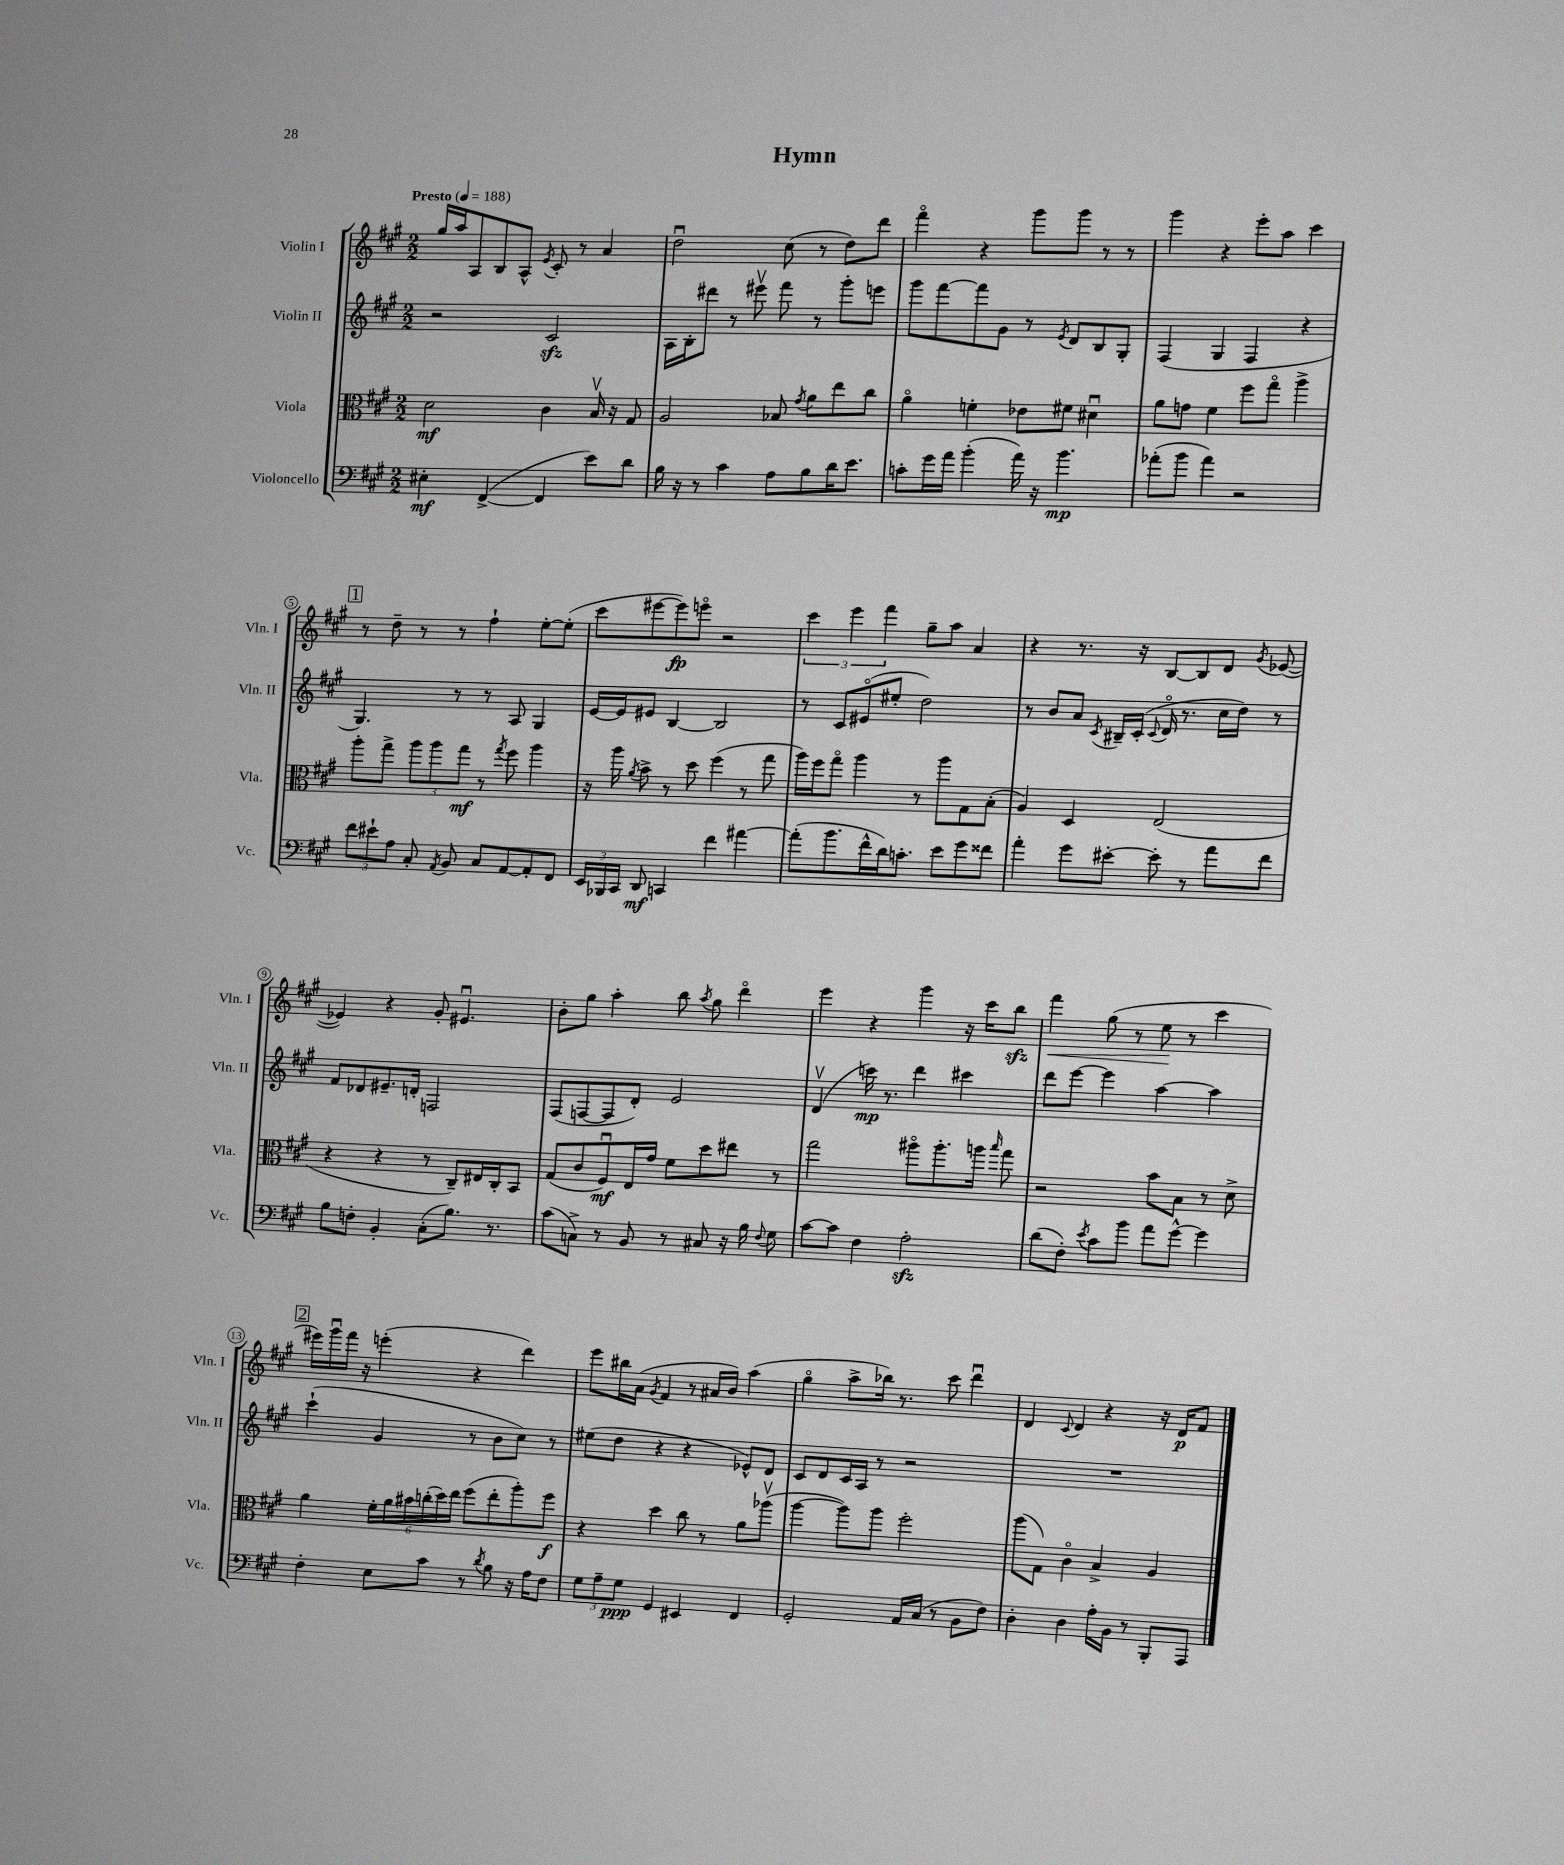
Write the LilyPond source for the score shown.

\header { title = "Hymn" }
<<
\new StaffGroup <<
\new Staff = "s0" \with { instrumentName = "Violin I" shortInstrumentName = "Vln. I" } {
    \clef treble \key a \major \numericTimeSignature \time 2/2 \tempo "Presto" 4 = 188
    \autoBeamOff gis''16[ a''16 a8 b8 a8]-^ \acciaccatura { e'8 } cis'8-. r8 a'4 |
    d''2\downbow cis''8( r8 d''8[) d'''8] |
    fis'''4\flageolet r4 gis'''8[ gis'''8] r8 r8 |
    gis'''4 r4 e'''8[-. a''8] cis'''4 |
    \mark \markup { \box "1" } r8 d''8-- r8 r8 fis''4-! e''8[~-. e''8]-.( |
    cis'''8[ eis'''8~ eis'''8\fp) e'''8]\flageolet r2 |
    \tuplet 3/2 { cis'''4 e'''4 fis'''4 } gis''8[-- a''8] a'4 |
    r4 r8. r16 b8[~ b8 d'8] \acciaccatura { gis'8 } ees'8~( |
    ees'4) r4 gis'8-. eis'4.\downbow |
    b'8[-. gis''8] a''4-. b''8 \acciaccatura { a''8 } gis''8 d'''4\flageolet |
    e'''4 r4 gis'''4 r16 cis'''16[ b''8]\sfz |
    fis'''4\< gis''8( r8 e''8\! r8 cis'''4 |
    \mark \markup { \box "2" } eis'''16[) gis'''16\downbow fis'''16] r16 e'''4-.( r4 d'''4) |
    e'''8[ bis''16 a'16]( \acciaccatura { gis'8 } fis'4 r8 ais'16[ b'16]) a''4( |
    gis''4\flageolet a''8[-> bes''16]) r8. cis'''8 d'''4\downbow |
    d'4 \appoggiatura { cis'8 } d'4 r4 r16 d'16[\p fis'8] \bar "|." |
}
\new Staff = "s1" \with { instrumentName = "Violin II" shortInstrumentName = "Vln. II" } {
    \clef treble \key a \major \numericTimeSignature \time 2/2
    \autoBeamOff r2 cis'2\sfz |
    a16[ b16-. dis'''8] r8 eis'''8\upbow fis'''8 r8 gis'''8[-. e'''8] |
    gis'''8[ fis'''8~ fis'''8 gis'8] r8 \acciaccatura { e'8 } d'8[ b8 gis8]-. |
    fis4( gis4 fis4 r4 |
    \mark \markup { \box "1" } gis4.) r8 r8 a8 gis4 |
    e'16[~ e'16 eis'8] b4~ b2 |
    r8 cis'8[ eis'8\flageolet( eis''8]-. d''2) |
    r8 b'8[ a'8] \acciaccatura { cis'8 } bis16[-- cis'16]-.( \appoggiatura { cis'8 } d'16\flageolet r8. cis''16[ d''16]) r8 |
    fis'8[ des'8 eis'8.-- d'16]-. f2 |
    fis8[( f8~ f8 d'8]-.) e'2 |
    d'4\upbow( c'''16\mp) r8. d'''4 cis'''4 |
    d'''8[ e'''8]~ e'''4 a''4~ a''4 |
    \mark \markup { \box "2" } cis'''4-!( gis'4 r8 b'8[ cis''8]) r8 |
    eis''8[( d''8] r4 r4 ees'8[-^) d'8] |
    cis'8[ d'8 cis'16 a16] r8 r2 |
    R1 \bar "|." |
}
\new Staff = "s2" \with { instrumentName = "Viola" shortInstrumentName = "Vla." } {
    \clef alto \key a \major \numericTimeSignature \time 2/2
    \autoBeamOff d'2\mf cis'4 b16\upbow r16 gis8 |
    a2 bes8 \acciaccatura { gis'8 } a'8[ e''8 cis''8] |
    a'4\flageolet f'4-. ees'8[ fis'8] dis'4\downbow |
    a'8[ g'8] fis'4 fis''8[ gis''8]\flageolet a''4-> |
    \mark \markup { \box "1" } a''8[-. gis''8]-> \tuplet 3/2 { a''8[ a''8 gis''8]\mf } r8 \acciaccatura { gis''8 } fis''8 a''4 |
    r16 a''16 \acciaccatura { a'8 } b'8-> r8 d''8 fis''4( r8 gis''8 |
    a''16[) fis''16 gis''8]\flageolet a''4 r8 a''8[ gis8 b8]-.( |
    a4) d4 e2( |
    r4 r4 r8 cis8[--) eis16 cis16-. b,8] |
    gis8[( cis'8 fis8\downbow\mf) e16 gis'16] fis'8[ d''8 eis''8] r8 |
    gis''2 ais''8[\flageolet ais''8.-. a''16] \grace { b''16 } gis''8 |
    r2 b'8[ b8] r8 d'8-> |
    \mark \markup { \box "2" } a'4 \tuplet 6/4 { fis'16[-. a'16 bis'16 c''16-.( d''16) e''16] } fis''8[( e''8-. a''8-.) fis''8]\f |
    r4 d''4 cis''8 r8 a'8[ aes''8]\upbow( |
    a''4~ a''8[) a''8] fis''2-. |
    a''8[( gis8]) cis'4\flageolet b4-> a4 \bar "|." |
}
\new Staff = "s3" \with { instrumentName = "Violoncello" shortInstrumentName = "Vc." } {
    \clef bass \key a \major \numericTimeSignature \time 2/2
    \autoBeamOff eis4-.\mf fis,4~->( fis,4 e'8[) d'8] |
    b16 r16 r8 cis'4 a8[ b8 d'16 e'8.] |
    c'8[-. gis'16 a'16] b'4-.( a'16) r16 b'4.\mp |
    aes'8[-.( b'8] aes'4) r2 |
    \mark \markup { \box "1" } \tuplet 3/2 { fis'8[ eis'8-! a8] } cis8-. \acciaccatura { a,8 } b,8 cis8[ a,8~ a,8-. fis,8] |
    \tuplet 3/2 { e,16[ bes,,16 cis,16] } d,8\mf c,4 fis'4 ais'4~ |
    ais'8[-.( b'8. fis'16-^ d'16) c'8.]-. e'8[ gis'8 fisis'8] |
    a'4-. gis'8[ eis'8]~-. eis'8-. r8 a'8[ fis'8] |
    b8[ f8]-. b,4-. cis8[-.( b8.]) r8. |
    cis'8[( c8]->) r8 b,8 r8 cis8 r16 b16 \appoggiatura { fis8 } gis8 |
    cis'8[~ cis'8] fis4 a2-.\sfz |
    d'8[( fis8]-.) \acciaccatura { e'8 } cis'8[ b'8] a'8[ gis'8]~-^ gis'4 |
    \mark \markup { \box "2" } fis4-. e8[ cis'8] r8 \acciaccatura { d'8 } b8 r16 a16[ fis8] |
    \tuplet 3/2 { gis8[ a8-- gis8]\ppp } gis,4 eis,4 fis,4 |
    gis,2-. a,16[ cis16]( r8 b,8[ fis8]) |
    d4-. d4 a16[-. b,16] r8 b,,8[-. a,,8] \bar "|." |
}
>>
>>
\layout { \context { \Score \override BarNumber.stencil = #(make-stencil-circler 0.1 0.3 ly:text-interface::print) } }
